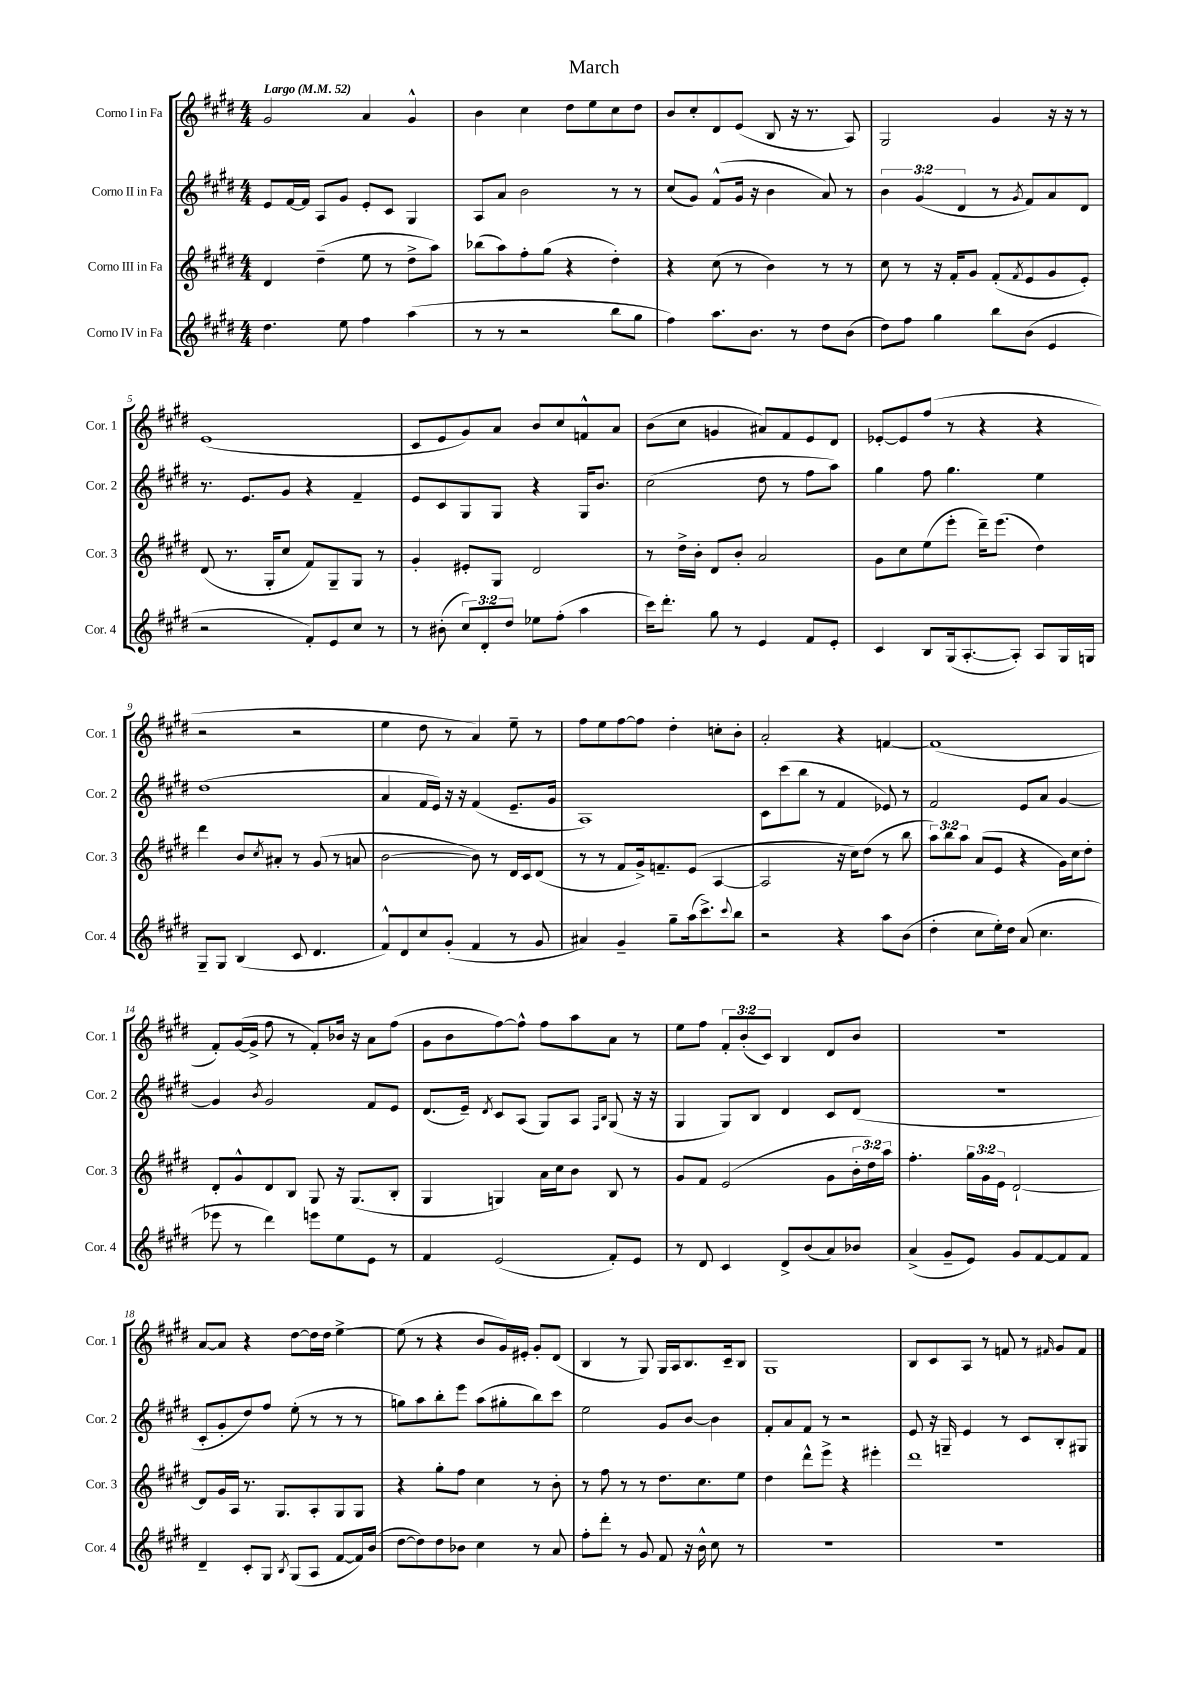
\header { title = "March" }
<<
\new StaffGroup <<
\new Staff = "s0" \with { instrumentName = "Corno I in Fa" shortInstrumentName = "Cor. 1" } {
    \clef treble \key e \major \numericTimeSignature \time 4/4 \override Staff.TupletNumber.text = #tuplet-number::calc-fraction-text \tempo "Largo" 4 = 52
    gis'2 a'4 gis'4-^ |
    b'4 cis''4 dis''8 e''8 cis''8 dis''8 |
    b'8 cis''8-. dis'8 e'8( b8 r16 r8. a8) |
    gis2 gis'4 r16 r16 r8 |
    e'1( |
    cis'8 e'8 gis'8) a'8 b'8 cis''8 f'8-^ a'8 |
    b'8( cis''8 g'4 ais'8) fis'8 e'8 dis'8 |
    ees'8~-. ees'8 fis''8( r8 r4 r4 |
    r2 r2 |
    e''4 dis''8 r8 a'4) e''8-- r8 |
    fis''8 e''8 fis''8~ fis''8 dis''4-. c''8-. b'8-. |
    a'2-. r4 f'4~ |
    f'1( |
    fis'8-.) gis'16~( gis'16-> fis''8 r8 fis'8-.) bes'16 r16 a'8 fis''8( |
    gis'8 b'8 fis''8~) fis''8-^ fis''8 a''8 a'8 r8 |
    e''8 fis''8 \tuplet 3/2 { fis'8-. b'8-.( cis'8) } b4 dis'8 b'8 |
    R1 |
    a'8~ a'8 r4 dis''8~ dis''16 dis''16 e''4~-> |
    e''8( r8 r4 b'8 gis'16) eis'16-. gis'8-. dis'8( |
    b4 r8 gis8) gis16 a16 b8. cis'16-- b8 |
    gis1 |
    b8 cis'8 a8 r8 f'8 r8 \grace { fis'16 } gis'8 fis'8 \bar "|." |
}
\new Staff = "s1" \with { instrumentName = "Corno II in Fa" shortInstrumentName = "Cor. 2" } {
    \clef treble \key e \major \numericTimeSignature \time 4/4 \override Staff.TupletNumber.text = #tuplet-number::calc-fraction-text
    e'8 fis'16~ fis'16 a8 gis'8 e'8-. cis'8 gis4 |
    a8 a'8 b'2 r8 r8 |
    cis''8( gis'8) fis'8-^( gis'16 r16 b'4 a'8) r8 |
    \tuplet 3/2 { b'4 gis'4( dis'4 } r8 \acciaccatura { gis'8 } fis'8) a'8 dis'8 |
    r8. e'8. gis'8 r4 fis'4-- |
    e'8 cis'8 gis8 gis8 r4 gis16 b'8. |
    cis''2( dis''8 r8 fis''8 a''8) |
    gis''4 fis''8 gis''4. e''4 |
    dis''1( |
    a'4 fis'16 e'16) r16 r16 fis'4( e'8.-- gis'16 |
    a1) |
    cis'8 cis'''8( b''8 r8 fis'4 ees'8) r8 |
    fis'2 e'8 a'8 gis'4~ |
    gis'4 \acciaccatura { b'8 } gis'2 fis'8 e'8 |
    dis'8.( e'16--) \acciaccatura { dis'8 } cis'8 a8( gis8) a8 \grace { fis16 b16 } gis8( r16 r16 |
    gis4 gis8) b8 dis'4 cis'8 dis'8( |
    R1 |
    cis'8-. gis'8-. dis''8) fis''8 e''8-.( r8 r8 r8 |
    g''8) a''8 b''8-. e'''8 a''8( gis''8-. b''8) cis'''8 |
    e''2 gis'8 b'8~ b'4 |
    fis'8-. a'8 fis'8 r8 r2 |
    e'8 r16 g16-- e'4 r8 cis'8 b8-. gis8 \bar "|." |
}
\new Staff = "s2" \with { instrumentName = "Corno III in Fa" shortInstrumentName = "Cor. 3" } {
    \clef treble \key e \major \numericTimeSignature \time 4/4 \override Staff.TupletNumber.text = #tuplet-number::calc-fraction-text
    dis'4 dis''4--( e''8 r8 dis''8-> a''8) |
    bes''8( a''8) fis''8-. gis''8( r4 dis''4-.) |
    r4 cis''8( r8 b'4) r8 r8 |
    cis''8 r8 r16 fis'16-. gis'8 fis'8-.( \acciaccatura { fis'8 } e'8 gis'8 e'8-.) |
    dis'8( r8. gis16-. cis''8 fis'8) gis8-- gis8 r8 |
    gis'4-. eis'8-. gis8 dis'2 |
    r8 dis''16-> b'16-. dis'8 b'8-. a'2 |
    gis'8 cis''8 e''8( e'''8-. dis'''16--) e'''8.( dis''4) |
    dis'''4 b'8 \acciaccatura { cis''8 } ais'8-. r8 gis'8( r8 a'8 |
    b'2~ b'8) r8 dis'16 cis'16 dis'8( |
    r8 r8 fis'8 gis'16->) f'8.-- e'8( a4~ |
    a2 r16 cis''16) dis''8( r8 b''8 |
    \tuplet 3/2 { a''8) b''8 a''8 } a'8( e'8 r4 gis'16) cis''16 dis''8-. |
    dis'8-. gis'8-^ dis'8 b8 gis8 r16 gis8.( b8-. |
    gis4 g4) a'16 cis''16 b'8 b8 r8 |
    gis'8 fis'8 e'2( gis'8 \tuplet 3/2 { b'16-. dis''16) a''16 } |
    fis''4.-. \tuplet 3/2 { gis''16 gis'16 e'16 } dis'2~-! |
    dis'8 gis'16 a16 r8. gis8. a8-. gis8 gis8 |
    r4 gis''8-. fis''8 cis''4 r8 b'8-. |
    r8 fis''8 r8 r8 dis''8. cis''8. e''8 |
    dis''4 dis'''8-^ e'''8-> r4 eis'''4-. |
    dis'''1 \bar "|." |
}
\new Staff = "s3" \with { instrumentName = "Corno IV in Fa" shortInstrumentName = "Cor. 4" } {
    \clef treble \key e \major \numericTimeSignature \time 4/4 \override Staff.TupletNumber.text = #tuplet-number::calc-fraction-text
    dis''4. e''8 fis''4 a''4( |
    r8 r8 r2 b''8 gis''8 |
    fis''4) a''8. b'8. r8 dis''8 b'8( |
    dis''8) fis''8 gis''4 b''8 b'8( e'4 |
    r2 fis'8-.) e'8 cis''8 r8 |
    r8 bis'8-.( \tuplet 3/2 { cis''8) dis'8-. dis''8 } ees''8 fis''8-.( a''4 |
    cis'''16) dis'''8.-. gis''8 r8 e'4 fis'8 e'8-. |
    cis'4 b8 gis16( a8.~-. a8-.) a8 gis16 g16 |
    gis8-- gis8 b4( cis'8 dis'4. |
    fis'8-^) dis'8 cis''8 gis'8-.( fis'4 r8 gis'8 |
    ais'4) gis'4-- gis''8-- a''16( cis'''8.->) \appoggiatura { cis'''8 } b''8 |
    r2 r4 a''8 b'8( |
    dis''4-. cis''8 e''16-.) dis''16 a'8( cis''4. |
    ees'''8 r8 dis'''4) e'''8 e''8 e'8 r8 |
    fis'4 e'2( fis'8-.) e'8 |
    r8 dis'8 cis'4 dis'8-> b'8( a'8) bes'8 |
    a'4->( gis'8-- e'8) gis'8 fis'8~ fis'8 fis'8 |
    dis'4-- cis'8-. gis8 \acciaccatura { b8 } gis8( a8 fis'8~ fis'16) b'16( |
    dis''8~ dis''8) dis''8 bes'8 cis''4 r8 a'8 |
    fis''8-. dis'''8-. r8 gis'8 fis'8 r16 b'16-^ cis''8 r8 |
    R1 |
    R1 \bar "|." |
}
>>
>>
